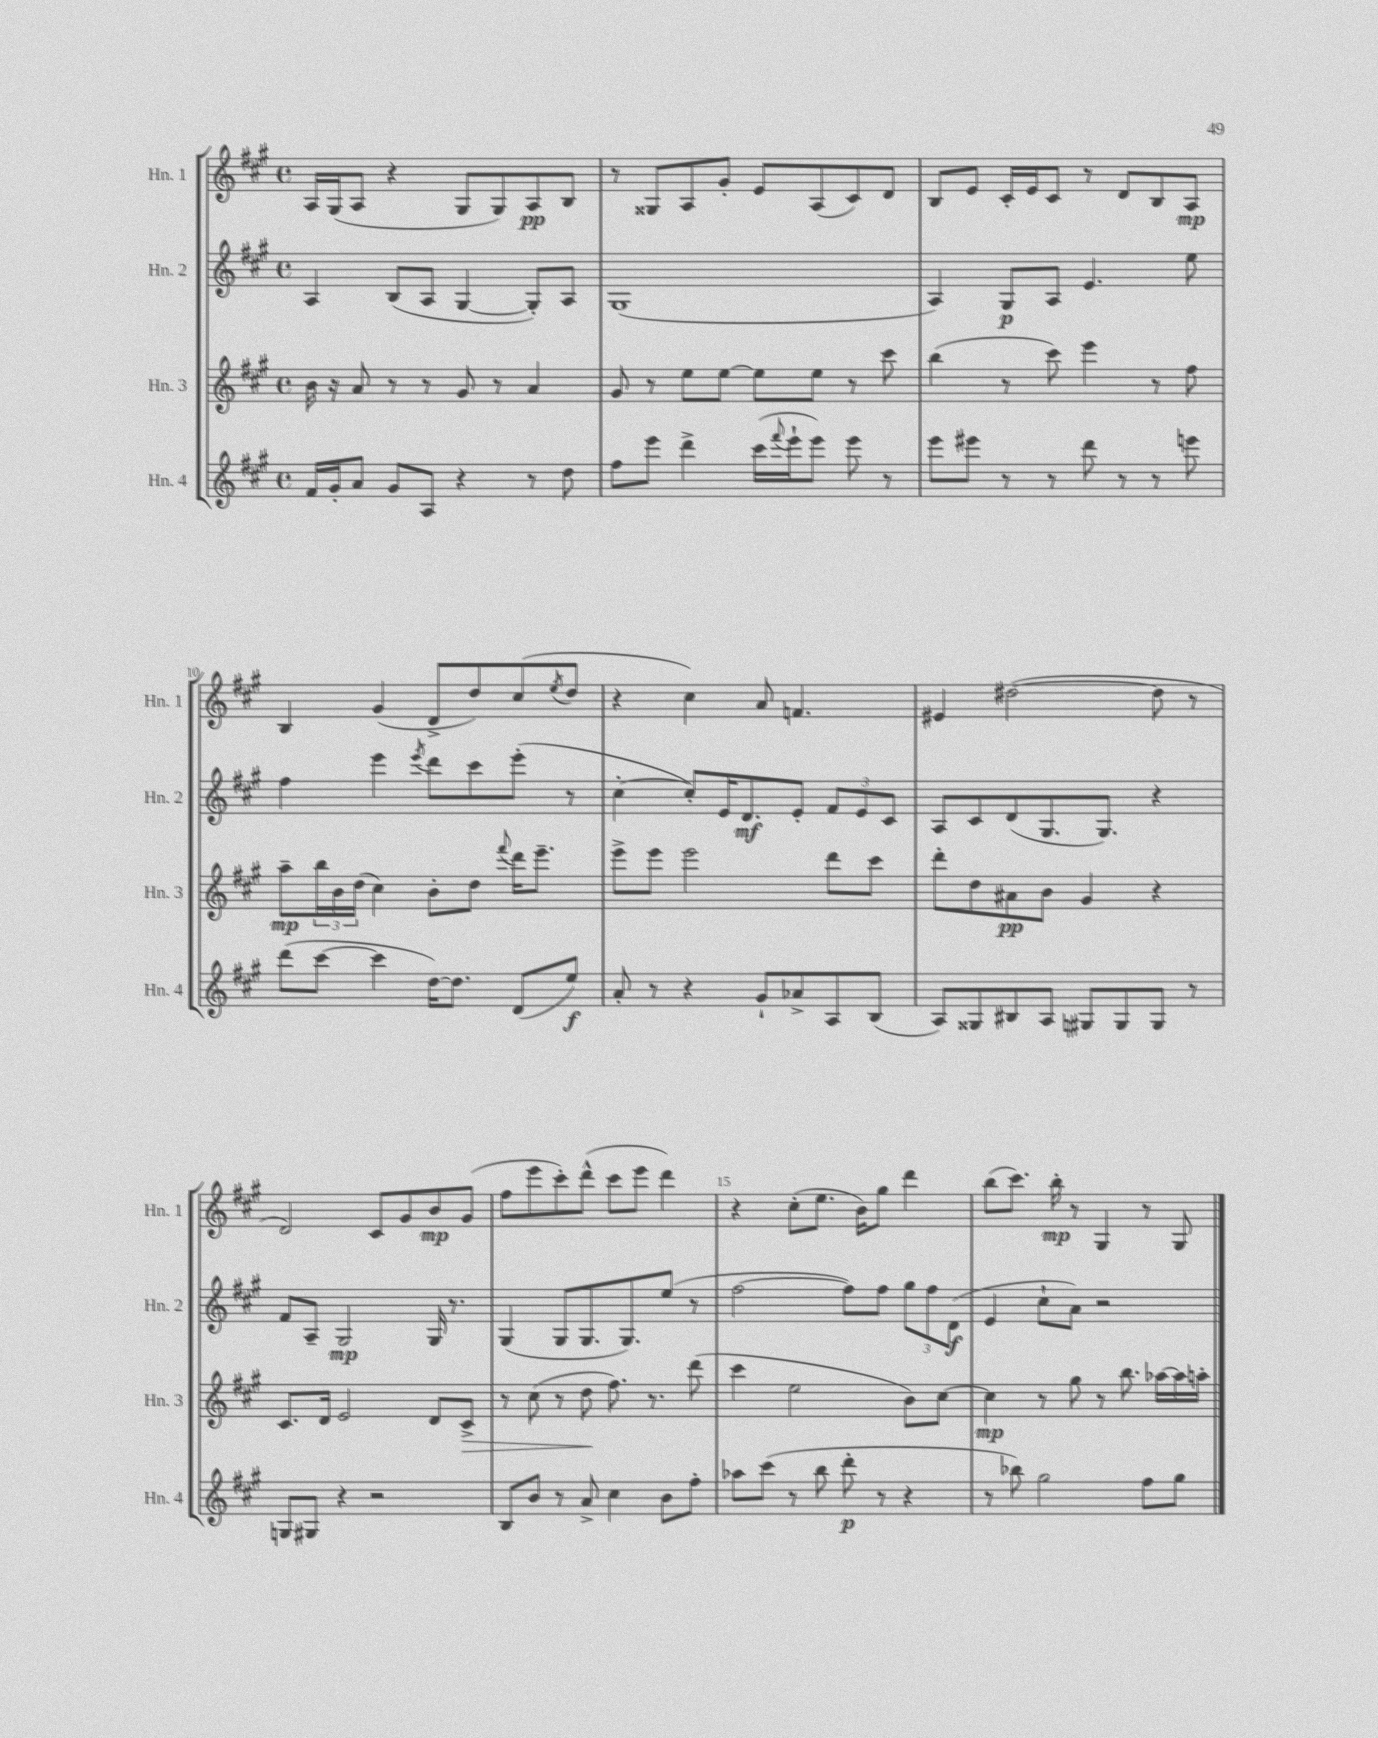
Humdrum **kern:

**kern	**kern	**kern	**kern
*staff4	*staff3	*staff2	*staff1
*clefG2	*clefG2	*clefG2	*clefG2
*k[f#c#g#]	*k[f#c#g#]	*k[f#c#g#]	*k[f#c#g#]
*M4/4	*M4/4	*M4/4	*M4/4
*met(c)	*met(c)	*met(c)	*met(c)
16f#	16b	4A	16A
16g#'	16r	.	(16G#
8a	8a	.	8A
8g#	8r	(8B	4r
8A	8r	8A	.
4r	8g#	[4G#	8G#
.	8r	.	8G#)
8r	4a	8G#'])	8A
8dd	.	8A	8B
=	=	=	=
8ff#	8g#	(1G#	8r
8eee	8r	.	8G##
4ddd^	8ee	.	8A
.	[8ee	.	8g#'
(16ccc#	8ee]	.	8e
8qqfff#	.	.	.
16eee`	.	.	.
8eee)	8ee	.	(8A
8eee	8r	.	8c#)
8r	8ccc#	.	8d
=	=	=	=
8eee	(4bb	4A)	8B
8eee#	.	.	8e
8r	8r	8G#	16c#'
.	.	.	16e
8r	8ccc#)	8A	8c#
8ddd	4eee	4.e	8r
8r	.	.	8d
8r	8r	.	8B
8eee	8ff#	8ee	8A
=	=	=	=
(8ddd	8aa~	4ff#	4B
[8ccc#	24bb	.	.
.	24b	.	.
.	(24dd	.	.
4ccc#]	4cc#)	4eee	(4g#
.	.	8qeee	.
[16dd)	8b'	8ddd	8d^
8.dd]	.	.	.
.	8dd	8ccc#	8dd)
.	8qqfff#	.	.
(8d	16ddd	(8eee'	(8cc#
.	8.eee~	.	.
.	.	.	8qee
8ee)	.	8r	8dd
=	=	=	=
8a'	8eee^	[4cc#'	4r
8r	8eee	.	.
4r	2eee	8cc#'])	4cc#)
.	.	16e	.
.	.	8.d	.
8g#`	.	.	8a
8a-^	.	8e'	4.f
8A	8ddd	12f#	.
.	.	12e	.
(8B	8ccc#	.	.
.	.	12c#	.
=	=	=	=
8A)	8ddd'	8A	4e#
8G##	8dd	8c#	.
8B#	8a#	(8d	([2dd#
8A	8b	8.G#	.
8G#	4g#	.	.
.	.	8.G#)	.
8G#	.	.	.
8G#	4r	4r	8dd#]
8r	.	.	8r
=	=	=	=
8G	8.c#	8f#	2d)
8G#	.	8A~	.
.	16d	.	.
4r	2e	2G#	.
2r	.	.	8c#
.	.	.	8g#
.	8d	16G#	8b
.	.	8.r	.
.	8c#^	.	(8g#
=	=	=	=
8B	8r	(4G#	8ff#
8b	(8cc#	.	8eee
8r	8r	8G#	8ccc#')
8a^	8dd	8.G#	(8ddd^^
4cc#	8.ff#)	.	8ccc#
.	.	8.G#)	.
.	.	.	8eee
.	8.r	.	.
8b	.	(8ee	4ddd)
8ff#'	(8ddd	8r	.
=	=	=	=
8aa-	4ccc#	[2ff#	4r
(8ccc#	.	.	.
8r	2ee	.	(8cc#'
8bb	.	.	8.ee
8ddd'	.	8ff#])	.
.	.	.	16b)
8r	.	8ff#	8gg#
4r	8b)	12gg#	4ddd
.	.	12ff#	.
.	[8cc#	.	.
.	.	(12d	.
=	=	=	=
8r	4cc#]	4e	(8bb
8bb-)	.	.	8.ccc#)
2gg#	8r	8cc#`	.
.	.	.	16bb'
.	8gg#	8a)	8r
.	8r	2r	4G#
.	8.bb	.	.
8ff#	.	.	8r
.	[16aa-	.	.
8gg#	16aa-]	.	8G#
.	16aa'	.	.
==	==	==	==
*-	*-	*-	*-
